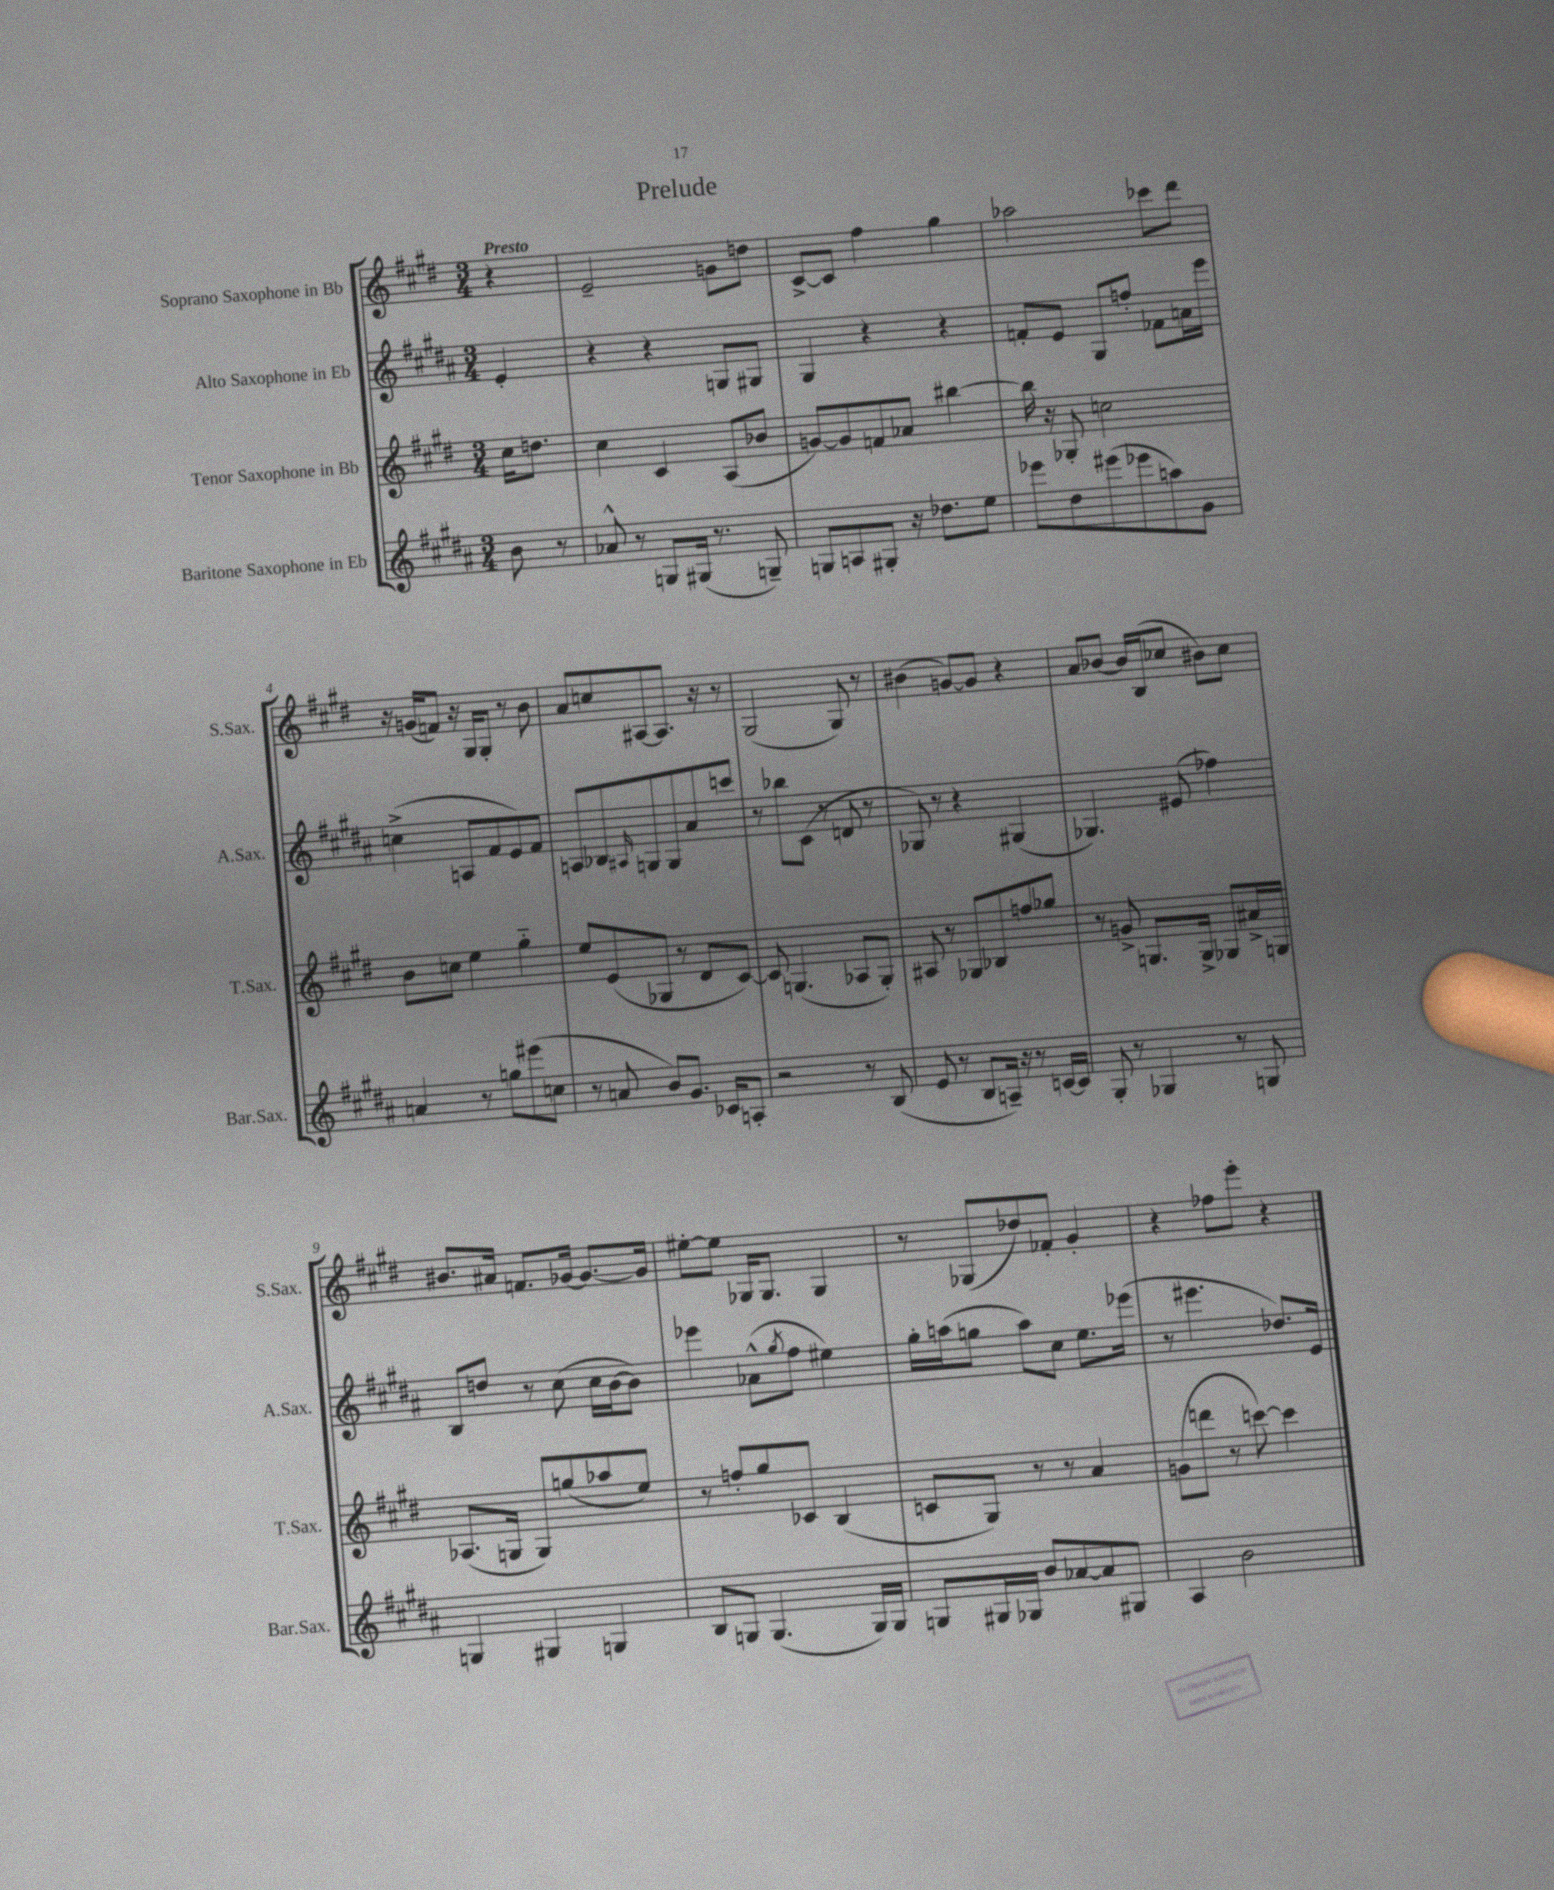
\header { title = "Prelude" }
<<
\new StaffGroup <<
\new Staff = "s0" \with { instrumentName = "Soprano Saxophone in Bb" shortInstrumentName = "S.Sax." } {
    \clef treble \key e \major \numericTimeSignature \time 3/4 \partial 4 \tempo "Presto"
    r4 |
    e'2-- g'8 d''8 |
    cis'8~-> cis'8 fis''4 gis''4 |
    aes''2 ces'''8 dis'''8 |
    r16 g'16( f'8) r16 gis16 gis8-. r8 b'8 |
    a'8 c''8 ais8~ ais8. r16 r8 |
    gis2( gis8) r8 |
    bis'4( g'8~) g'8 r4 |
    a'8 bes'8~ bes'16 b16( ces''8 bis'8) ces''8 |
    bis'8. ais'16 f'8. ges'16~ ges'8.~ ges'16 |
    eis''8~-. eis''8 ges16 ges8. ges4 |
    r8 ges8( des''8) fes'8-. gis'4-. |
    r4 fes''8 e'''8-. r4 \bar "|." |
}
\new Staff = "s1" \with { instrumentName = "Alto Saxophone in Eb" shortInstrumentName = "A.Sax." } {
    \clef treble \key b \major \numericTimeSignature \time 3/4 \partial 4
    e'4-. |
    r4 r4 g8 gis8 |
    gis4 r4 r4 |
    f'8-. e'8 gis8 f''8-. fes'8 a'16 e'''16 |
    c''4->( a8 fis'8 e'8) fis'8 |
    a8 bes8 \grace { ais16 } g8 g8 ais'8 c'''8 |
    r8 bes''8 cis'8( r8 d'8 r8 |
    ges8) r8 r4 gis4( |
    ges4.) eis'8( fes''4) |
    b8 d''8 r8 cis''8( cis''16 b'16~ b'8) |
    ees'''4 aes'8-^( \acciaccatura { gis''8 } fis''8 eis''4) |
    gis''16-. a''16( g''8 a''8) cis''8 e''8. ees'''16( |
    r8 eis'''4. des''8.) e'16 \bar "|." |
}
\new Staff = "s2" \with { instrumentName = "Tenor Saxophone in Bb" shortInstrumentName = "T.Sax." } {
    \clef treble \key e \major \numericTimeSignature \time 3/4 \partial 4
    cis''16 d''8. |
    cis''4 cis'4 a8( bes'8 |
    g'8~) g'8 f'8 aes'8 bis''4~ |
    bis''16 r16 ges8-. c''2 |
    b'8 c''8 e''4 gis''4-_ |
    e''8 e'8( ges8 r8 dis'8 cis'8~) |
    cis'8 g4.( aes8 g8-.) |
    ais8 r8 ges8 bes8 f''8 ges''8 |
    r8 g'8-> g8. g16-> ges8 ais'16-> g16 |
    aes8.( g16 g8) g''8( aes''8 e''8) |
    r8 f''8-. gis''8 ces'8 b4( |
    c'8 gis8) r8 r8 a'4 |
    g'8( d'''8 r8 c'''8~) c'''4 \bar "|." |
}
\new Staff = "s3" \with { instrumentName = "Baritone Saxophone in Eb" shortInstrumentName = "Bar.Sax." } {
    \clef treble \key b \major \numericTimeSignature \time 3/4 \partial 4
    b'8 r8 |
    aes'8-^ r8 g8 gis16( r8. g8--) |
    g8 a8 gis8-. r16 des''8. e''8 |
    ees'''8 dis''8 eis'''8( ees'''8 a''8) gis'8 |
    a'4 r8 g''8 eis'''8( c''8 |
    r8 a'8 b'8) gis'8. ces'16 a8-. |
    r2 r8 b8( |
    e'8 r8 b8 a16--) r16 r8 c'16~ c'16 |
    gis8-. r8 ges4 r8 g8 |
    g4 gis4 g4 |
    b8 g8 g4.( g16) g16 |
    g8 gis16 ges16 b'8 aes'8~ aes'8 gis8 |
    ais4 b'2 \bar "|." |
}
>>
>>
